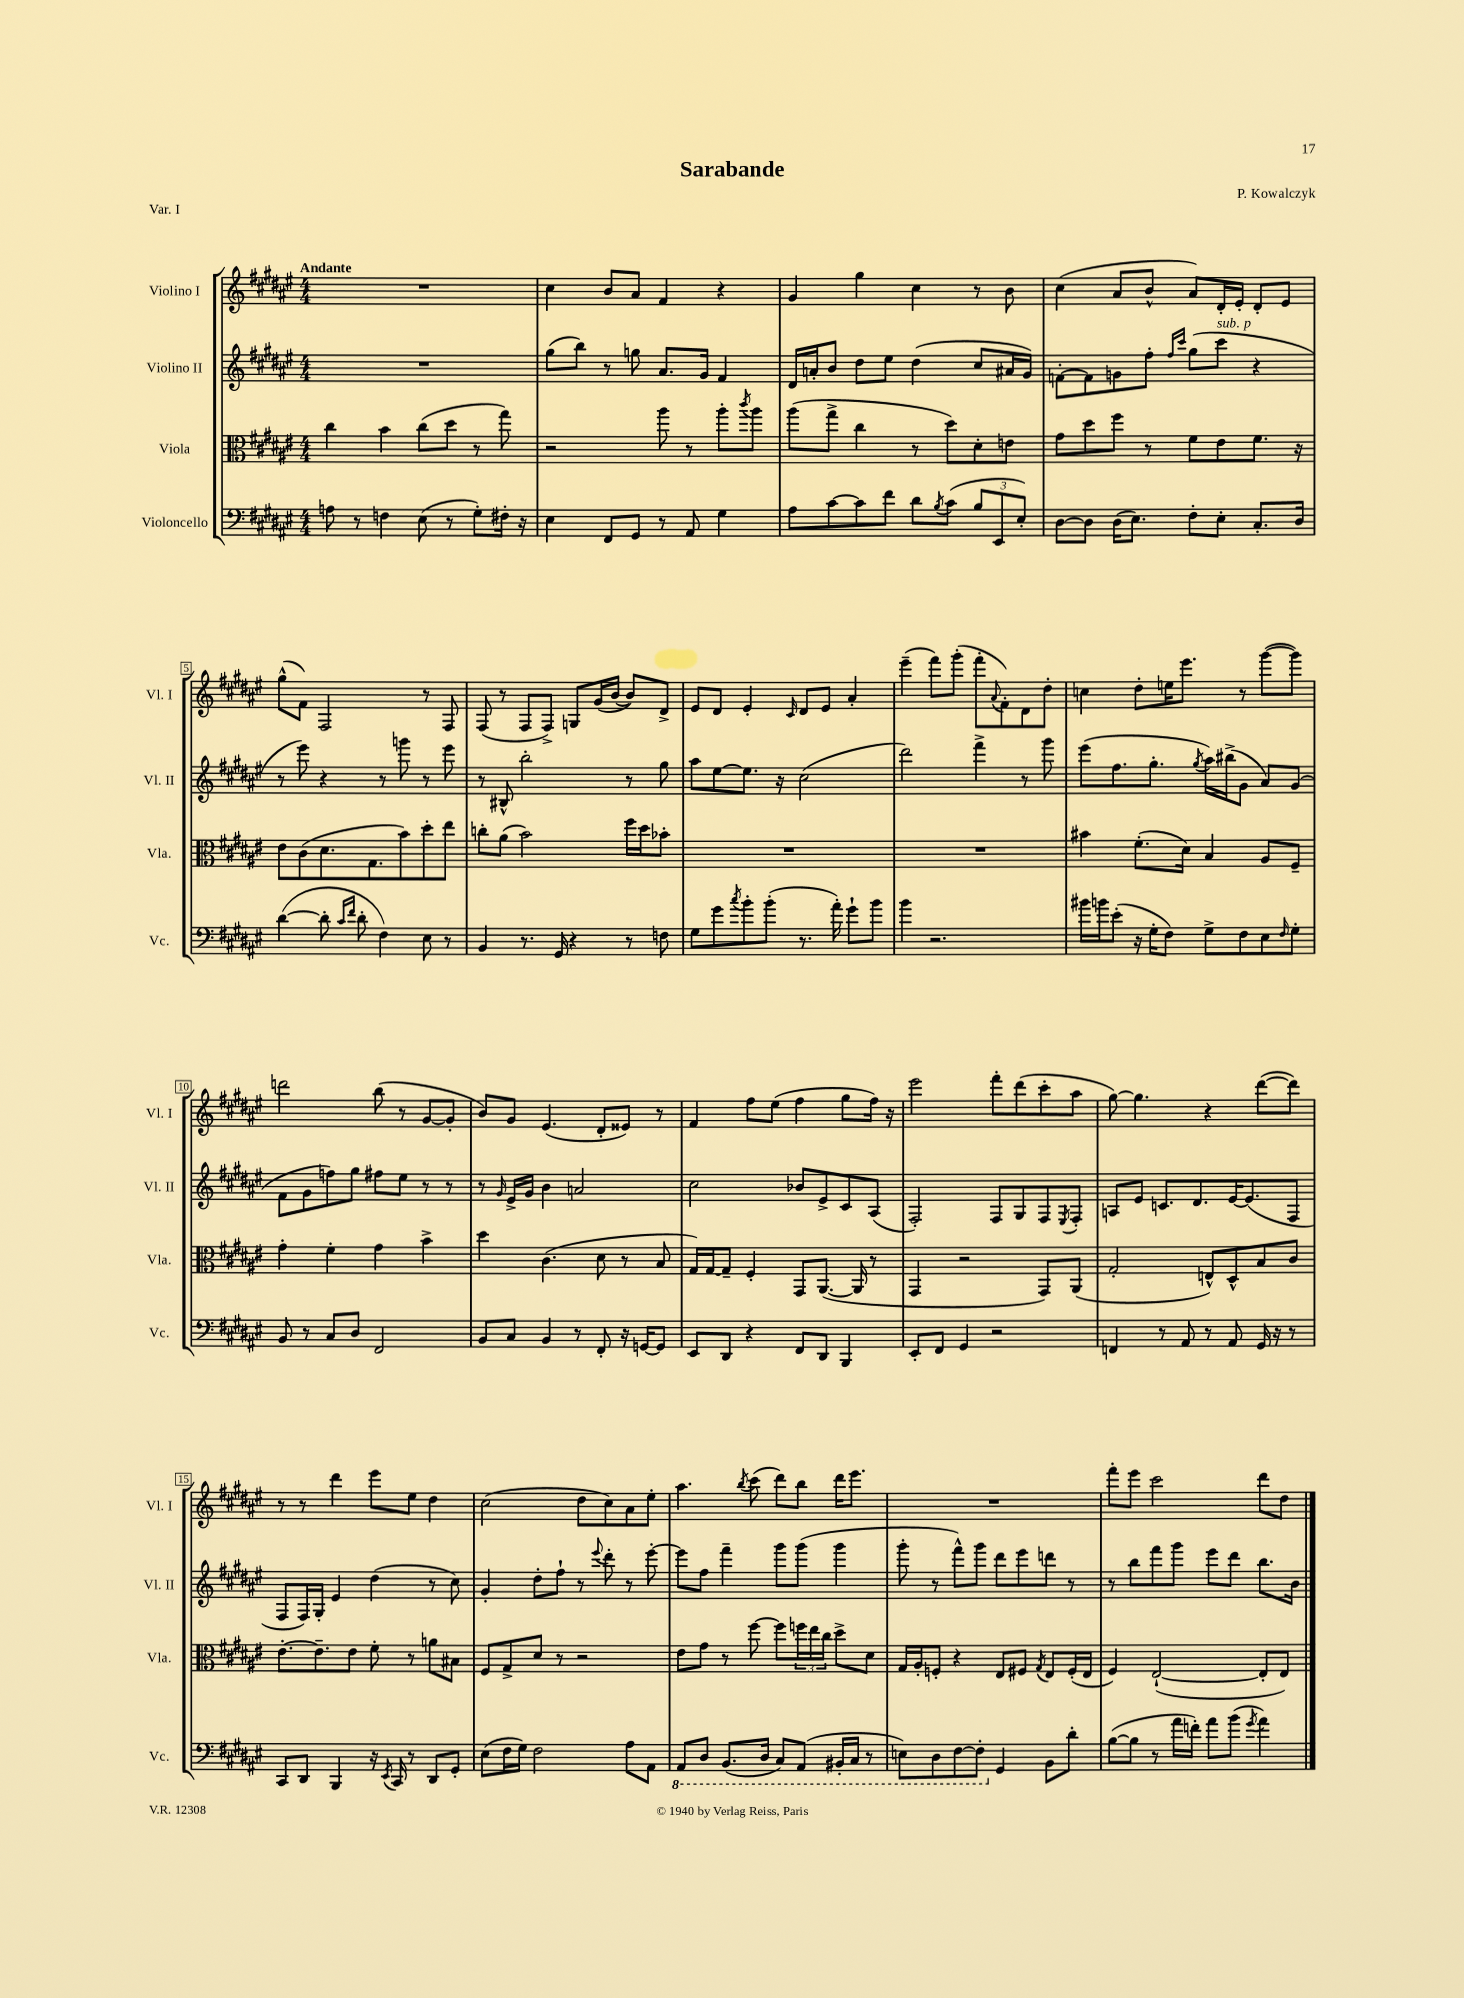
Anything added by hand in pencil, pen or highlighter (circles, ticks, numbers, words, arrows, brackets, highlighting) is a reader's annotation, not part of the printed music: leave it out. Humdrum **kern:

**kern	**kern	**kern	**kern
*part4	*part3	*part2	*part1
*staff4	*staff3	*staff2	*staff1
*I"Violoncello	*I"Viola	*I"Violino II	*I"Violino I
*I'Vc.	*I'Vla.	*I'Vl. II	*I'Vl. I
*clefF4	*clefC3	*clefG2	*clefG2
*k[f#c#g#d#a#e#]	*k[f#c#g#d#a#e#]	*k[f#c#g#d#a#e#]	*k[f#c#g#d#a#e#]
*M4/4	*M4/4	*M4/4	*M4/4
=1	=1	=1	=1
!	!	!	!LO:TX:a:B:t=Andante
8An\	4cc#\	1r	1r
8r	.	.	.
4Fn\	4b\	.	.
(8E#\	(8cc#\L	.	.
8r	8dd#\J	.	.
8G#'\L)	8r	.	.
16F#X'\Jk	8gg#\)	.	.
16r	.	.	.
=2	=2	=2	=2
4E#\	2r	(8gg#\L	4cc#\
.	.	8bb\J)	.
8FF#/L	.	8r	8b/L
8GG#/J	.	8ggn\	8a#/J
8r	8aa#\	8.a#/L	4f#/
8AA#/	8r	.	.
.	.	16g#/Jk	.
4G#\	8aa#'\L	4f#/	4r
.	8qccc#/	.	.
.	8aa#\J	.	.
=3	=3	=3	=3
8A#\L	(8aa#\L	16d#/LL	4g#/
.	.	16an'/J	.
[8c#\	8gg#^\J	8b/J	.
8c#\]	4cc#\	8dd#\L	4gg#\
8f#\J	.	8ee#\J	.
8d#\L	8r	(4dd#\	4cc#\
8qB/	.	.	.
(8c#\J	8dd#\L)	.	.
12B/L	8d#'\	8cc#/L	8r
12EE#/	.	.	.
.	8en\J	16a#X/L	8b\
12E#'/J)	.	.	.
.	.	16g#/JJ)	.
=4	=4	=4	=4
[8D#\L	8g#\L	[8fn'\L	(4cc#\
8D#\J]	8dd#\	8f\]	.
(16D#\KL	8ff#\J	8gn\	8a#/L
8.E#\J)	.	.	.
.	8r	8ff#'\J	8b^^/J
.	.	16qqff#/LL	.
.	.	16qqccc#/JJ	.
8F#'\L	8f#\L	(8gg#\L	8a#/L)
!	!	!LO:TX:a:i:t=sub. p	!
8E#'\J	8e#\	8ccc#\J	16d#'/L
.	.	.	16e#'/JJ
8.C#'/L	8.f#\J	4r	8d#'/L
.	.	.	8e#/J
16D#/Jk	16r	.	.
!!LO:LB:g=z
=5	=5	=5	=5
([4d#\	8e#\L	8r	(8gg#^^\L
.	(8c#\	8eee#\)	8f#\J)
8d#'\]	8.d#\	4r	2F#/
16qqc#/LL	.	.	.
16qqf#/JJ	.	.	.
8d#'\	.	.	.
.	8.G#\	.	.
4F#\)	.	8r	.
.	8b\)	8gggn\	.
8E#\	8dd#'\	8r	8r
8r	8ee#\J	8eee#\	8F#/
=6	=6	=6	=6
4BB/	8ccn'\L	8r	(8F#/
.	(8a#\J	8B#X^^/	8r
8.r	2b\)	2bb'\	8F#/L
.	.	.	8F#^/J)
16GG#/	.	.	.
4r	.	.	8Gn/L
.	.	.	(16g#/L
.	.	.	[16b/JJ
8r	16ff#\LL	8r	8b/L])
.	16dd#\J	.	.
8Fn\	8b-X'\J	8gg#\	8d#^/J
=7	=7	=7	=7
8G#\L	1r	8aa#\L	8e#/L
8g#\	.	[8ee#\	8d#/J
8qcc#/	.	.	.
8b'\	.	8.ee#\J]	4e#'/
(8b'\J	.	.	.
.	.	16r	.
.	.	.	16qqc#/
8.r	.	(2cc#\	8d#/L
.	.	.	8e#/J
16a#'\)	.	.	.
8g#`\L	.	.	4a#'/
8b\J	.	.	.
=8	=8	=8	=8
4b\	1r	2ddd#\)	(4eee#~\
2.r	.	.	8fff#\L)
.	.	.	(8ggg#'\J
.	.	4fff#^\	8fff#'\L
.	.	.	8qqa#/
.	.	.	8f#'\)
.	.	8r	8d#\
.	.	8ggg#\	8dd#'\J
=9	=9	=9	=9
16b#X\LL	4b#X\	(8eee#\L	4ccn\
16bn\J	.	.	.
(8e#'\J	.	8.ff#\	.
16r	(8.f#'\L	.	8dd#'\L
16G#'\KL	.	8.gg#'\J	.
8F#\J)	.	.	16een\K
.	16d#\Jk)	.	8.eee#\J
.	.	8qgg#/	.
8G#^\L	4B/	16aa#\LL)	.
.	.	(16bb#X^\J	.
8F#\	.	8g#\J	8r
8E#\	8A#/L	8a#/L)	([8ggg#\L
16qqF#/	.	.	.
8G#'\J	8F#~/J	(8g#/J	8ggg#\J])
!!LO:LB:g=z
=10	=10	=10	=10
8BB/	4g#'\	8f#\L	2dddn\
8r	.	8g#\	.
8C#/L	4f#'\	8ffn\)	.
8D#/J	.	8gg#\J	.
2FF#/	4g#\	8ff#X\L	(8bb\
.	.	8ee#\J	8r
.	4b^\	8r	[8g#/L
.	.	8r	8g#'/J]
=11	=11	=11	=11
8BB/L	4dd#\	8r	8b/L)
.	.	16qqg#/	.
8C#/J	.	16e#^/LL	8g#/J
.	.	16g#/JJ	.
4BB/	(4.c#\	4b\	(4.e#/
8r	.	2an/	.
8FF#'/	8d#\	.	8d#'/L
16r	8r	.	8e##X/J)
[16GGn/KL	.	.	.
8GG/J]	8B/	.	8r
=12	=12	=12	=12
8EE#/L	16G#/LL)	2cc#\	4f#/
.	[16G#/J	.	.
8DD#/J	8G#~/J]	.	.
4r	4F#'/	.	8ff#\L
.	.	.	(8ee#\J
8FF#/L	8GG#/L	8b-X/L	4ff#\
8DD#/J	([8.AA#/J	8e#^/	.
4BBB/	.	8c#/	8gg#\L
.	16AA#/]	.	.
.	8r	(8A#/J	16ff#\Jk)
.	.	.	16r
=13	=13	=13	=13
8EE#'/L	4GG#/	2F#'/)	2eee#\
8FF#/J	.	.	.
4GG#/	2r	.	.
2r	.	8F#/L	8fff#'\L
.	.	8G#/	(8ddd#\
.	8GG#/L)	8F#/	8ccc#'\
.	.	8qE#/	.
.	(8AA#/J	8F#'/J	8aa#\J
=14	=14	=14	=14
4FFn/	2G#'/	8An/L	[8gg#\)
.	.	8e#/J	4.gg#\]
8r	.	8.cn/L	.
8AA#/	.	.	.
.	.	8.d#/	.
8r	8En^^/L)	.	4r
8AA#/	8D#^^/	[16e#/K	.
.	.	(8.e#/]	.
16GG#/	8B/	.	([8ddd#\L
16r	.	.	.
8r	8c#/J	8F#/J	8ddd#\J])
!!LO:LB:g=z
=15	=15	=15	=15
8CC#/L	[8.e#'\L	8F#/L	8r
8DD#/J	.	16F#/L)	8r
.	8.e#~\]	16G#'/JJ	.
4BBB/	.	4e#/	4ddd#\
.	8e#\J	.	.
16r	8f#'\	(4dd#\	8eee#\L
8qEE#/	.	.	.
16CC#/	.	.	.
8r	8r	.	8ee#\J
8DD#/L	8an\L	8r	4dd#\
8GG#'/J	8B#X\J	8cc#\)	.
=16	=16	=16	=16
(8E#\L	8F#/L	4g#'/	(2cc#\
16F#\L	8G#^/	.	.
16G#\JJ)	.	.	.
2F#\	8d#/J	8dd#'\L	.
.	8r	8ff#`\J	.
.	2r	8r	8dd#\L
.	.	8qqeee#/	.
.	.	8ddd#'\	8cc#\)
8A#\L	.	8r	8a#\
8AA#\J	.	[8eee#'\	8ee#'\J
=17	=17	=17	=17
*8ba	*	*	*
8AAA#/L	8e#\L	8eee#\L]	4.aa#\
8DD#/J	8g#\J	8ff#\J	.
(8.BBB/L	8r	4fff#~\	.
.	.	.	8qbb/
.	[8ff#\	.	(8ccc#\
16DD#/Jk	.	.	.
8CC#/L)	8ff#\L]	8ggg#\L	8ddd#\L)
(8AAA#/J	24ffn\L	(8ggg#\J	8bb\J
.	24ee#\	.	.
.	24cc#\JJ	.	.
16BBB#X'/LL	8dd#^\L	4ggg#\	16ddd#\KL
16CC#/JJ	.	.	8.eee#\J
8r	8d#\J	.	.
=18	=18	=18	=18
8EEn\L)	16G#/LL	8ggg#'\	1r
.	16A#'/J	.	.
8DD#\	8Fn'/J	8r	.
[8FF#\	4r	8fff#^^\L)	.
8FF#'\J]	.	8ggg#\J	.
*X8ba	*	*	*
4GG#/	8E#/L	8ddd#\L	.
.	8F#X/J	8eee#\	.
.	8qG#/	.	.
8BB\L	8E#/L	8dddn\J	.
8d#'\J	(16F#'/L	8r	.
.	16E#/JJ	.	.
=19	=19	=19	=19
([8B\L	4F#/)	8r	8fff#'\L
8B\J]	.	8bb\L	8eee#\J
8r	([2E#`/	8fff#\	2ccc#\
16a#\LL	.	8ggg#\J	.
16fn'\JJ)	.	.	.
8a#\L	.	8eee#\L	.
(8b\J	.	8ddd#\J	.
8qg#/	.	.	.
4a#\)	8E#'/L]	8.bb\L	8ddd#\L
.	8E#/J)	.	8dd#\J
.	.	16b\Jk	.
==	==	==	==
*-	*-	*-	*-
